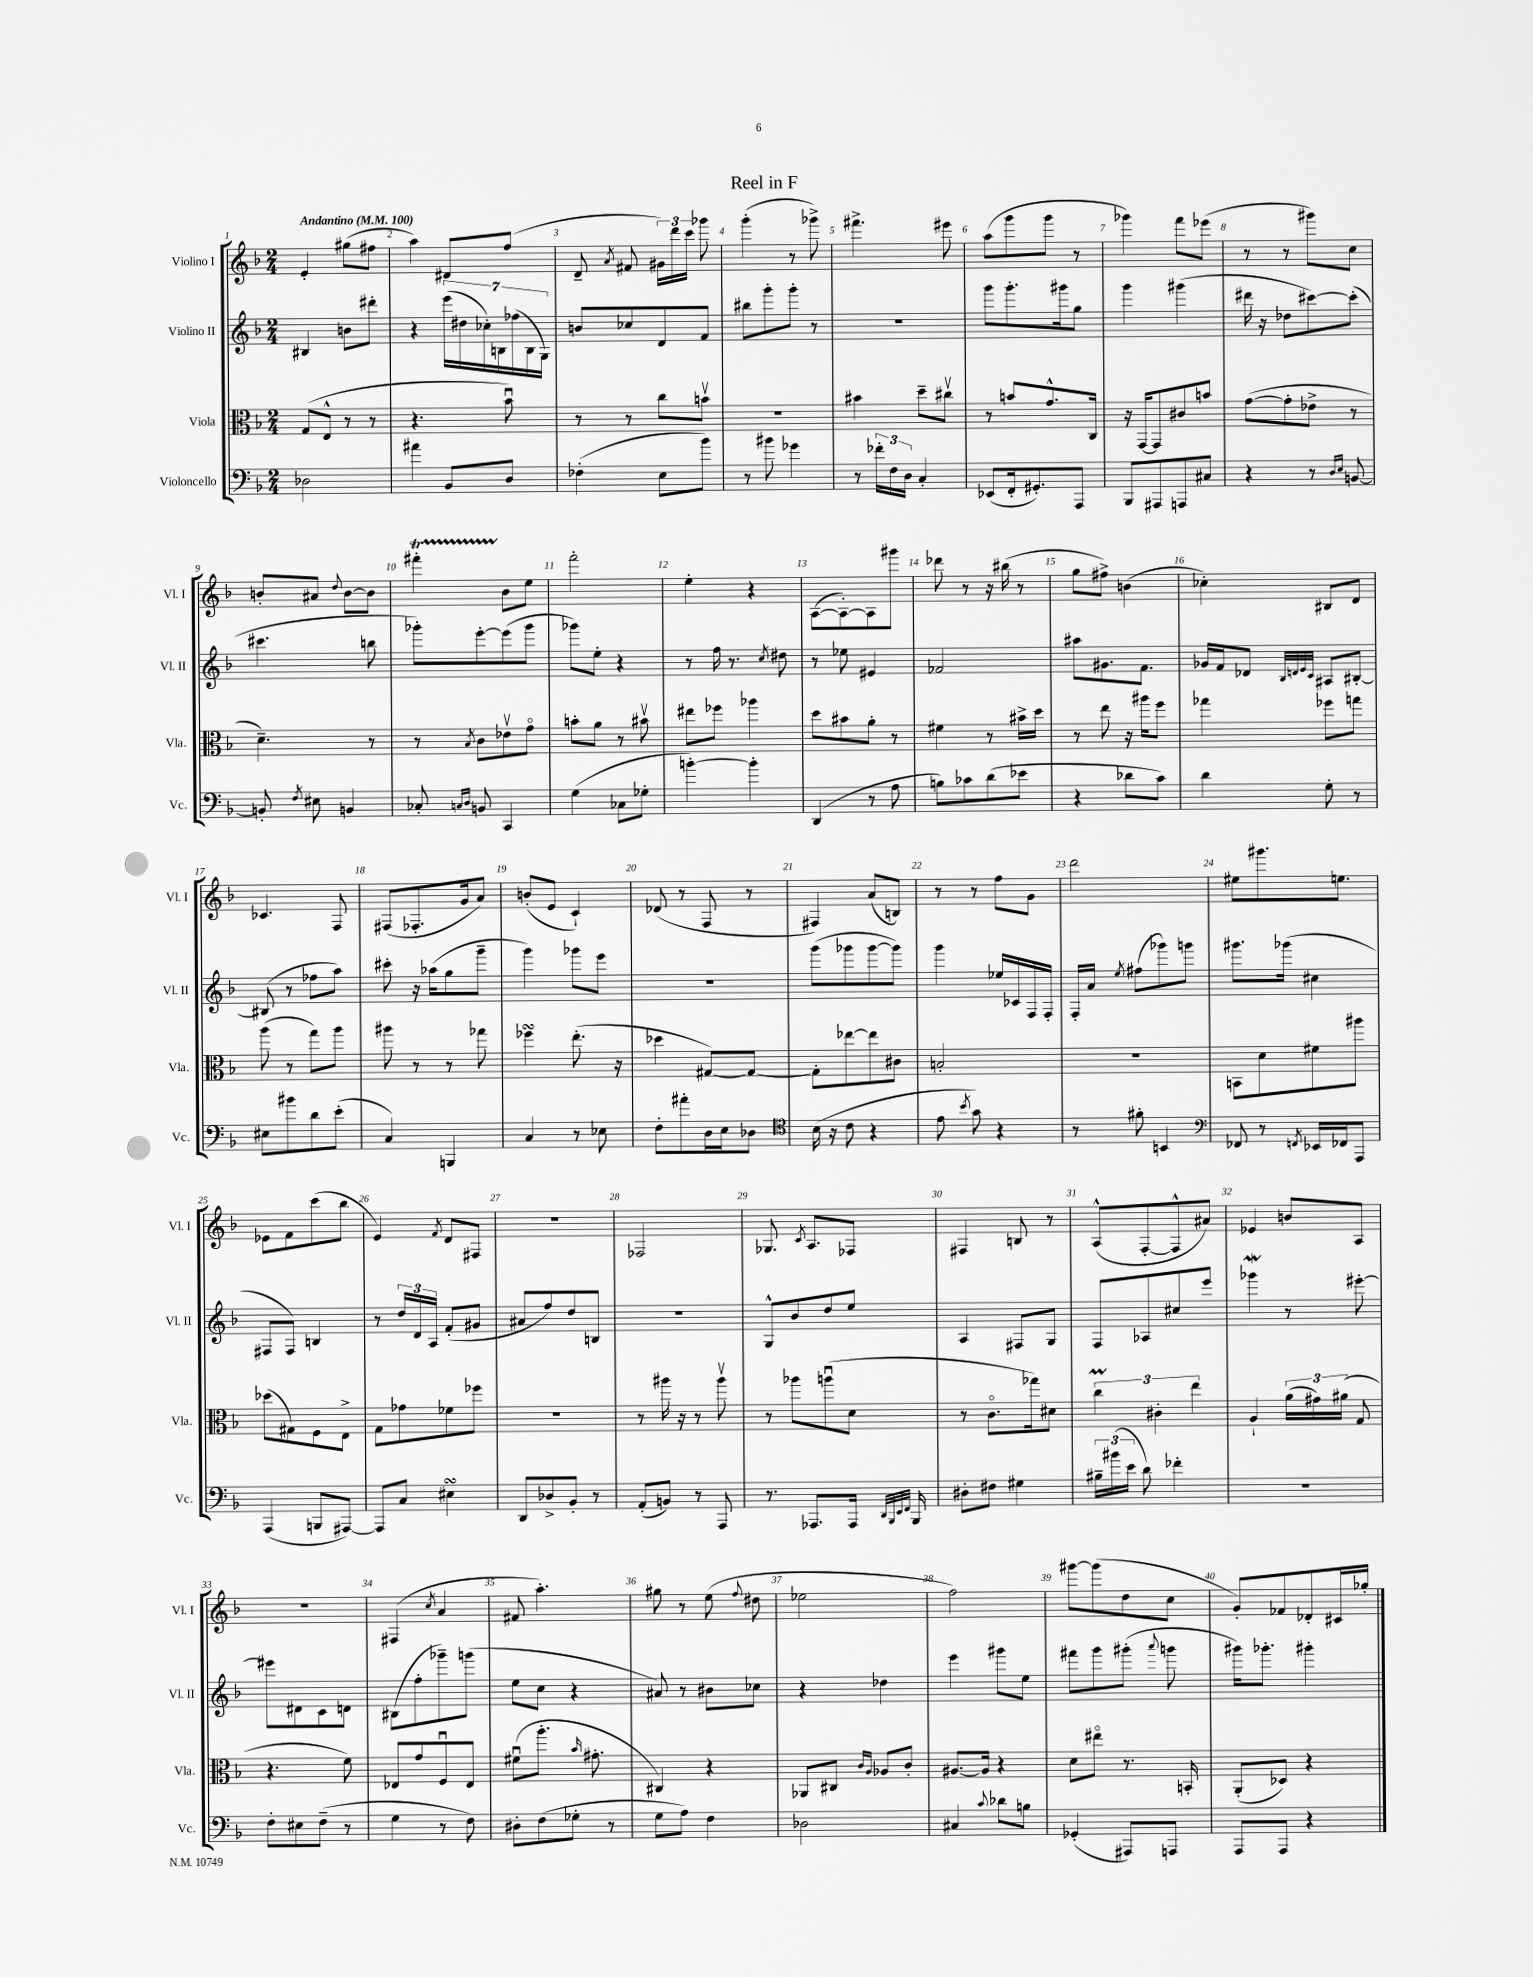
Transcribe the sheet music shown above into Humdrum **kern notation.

**kern	**kern	**kern	**kern
*staff4	*staff3	*staff2	*staff1
*clefF4	*clefC3	*clefG2	*clefG2
*k[b-]	*k[b-]	*k[b-]	*k[b-]
*M2/4	*M2/4	*M2/4	*M2/4
*MM100	*MM100	*MM100	*MM100
2D-	(8G	4B#	4e'
.	8E^^	.	.
.	8r	8b	(8gg#
.	8r	8ddd#'	8ff#
=	=	=	=
4a#	4.r	4r	4aa)
8BB-	.	(28eee	8d#
.	.	28dd#	.
.	.	28cc-')	.
.	.	28B	.
8D	8b-u)	.	(8ff
.	.	(28ff-	.
.	.	28B	.
.	.	28G)	.
=	=	=	=
(4F-'	8r	8b	8d~
.	.	.	8qa
.	8r	8cc-	8f#
8E	8cc	8d	24g#)
.	.	.	24ddd
.	.	.	24ccc
8b-)	8bv	8f	8ggg-
=	=	=	=
8r	2r	8bb#	(4ggg'
8b#	.	8ggg'	.
4g-	.	8ggg'	8r
.	.	8r	8ggg-^)
=	=	=	=
8r	4b#	2r	4.fff#^
24f-'	.	.	.
24F	.	.	.
24D	.	.	.
4C'	8dd~	.	.
.	8cc#v	.	8eee#
=	=	=	=
(8EE-	8r	8ggg	(8aa
16FF'	8b	8.ggg'	8ggg
8.GG#')	.	.	.
.	8.g^^	.	8ggg
.	.	16ggg#	.
8AAA	.	8gg	8r
.	16C	.	.
=	=	=	=
8BBB-	16r	4ggg	4ggg-)
.	[16GG	.	.
8AAA#	8GG]	.	.
8AAA	8c#	(4ggg#	8fff
8C#	8b	.	(8eee-
=	=	=	=
4r	([8g	16ddd#	8r
.	.	16r	.
.	8g']	8dd-	8r
8r	8e-^	[8ccc#)	8ggg#)
16qqD	.	.	.
16qqE	.	.	.
[8BB	8r	(8ccc#']	8cc
=	=	=	=
8BB']	4.d~)	4.ccc#	8b'
8qF	.	.	.
8E#	.	.	8a#
.	.	.	8qqdd
4BB	.	.	[8b
.	8r	8bb	8b]
=	=	=	=
8C-'	8r	8ggg-')	4fff#'
16qqC	.	.	.
16qqD	8qB-	.	.
8BB	8c	[8eee'	.
4CC	8e-v	(8eee]	8b-
.	8go	8ggg-	8ee
=	=	=	=
(4G	8b'	8ggg-)	2fff'
.	8a	8ee'	.
8C-	8r	4r	.
8G-'	8b#v	.	.
=	=	=	=
[4b')	8ee#	8r	4ee'
.	8ff-	16ff	.
.	.	8.r	.
4b']	4aa-	.	4r
.	.	8qcc	.
.	.	8dd#	.
=	=	=	=
(4DD	8dd	8r	([8A
.	8b#	8ee-	8A'_)
8r	8a'	4e#	8A]
8A	8r	.	8ggg#
=	=	=	=
8B)	4f#	2f-	8ddd-
8c-	.	.	8r
(8d	8r	.	16r
.	.	.	(16bb#
8e-	16b#^	.	8r
.	16dd	.	.
=	=	=	=
4r	8r	8aa#	8gg
.	8ee	8.g#	8ff#^)
8d-	16r	.	(4b
.	16aa#	8.f	.
8c)	8ff	.	.
=	=	=	=
4d	4gg-	16g-	4cc-')
.	.	16f	.
.	.	8d-	.
.	.	32qqB-	.
.	.	32qqd	.
.	.	32qqe	.
.	.	32qqc	.
8G'	8ff-	8A#	8B#
8r	8gg	[8B#'	8d
=	=	=	=
8E#	(8aa	(8B#]	4.c-
8b#	8r	8r	.
8d	8gg)	8ff-	.
(8e'	8aa	8aa)	8F
=	=	=	=
4C)	8aa#	8ccc#'	(8F#
.	8r	16r	8.F-'
.	.	(16aa-	.
4BBB	8r	8gg	.
.	.	.	16g
.	8gg-	8ggg~	8a)
=	=	=	=
4C	4ff-	4ggg)	(8b'
.	.	.	8e
8r	(8.ee'	8ggg-	4c`)
8E-	.	8eee	.
.	16r	.	.
=	=	=	=
8F'	4dd-	2r	(8d-
8a#'	.	.	8r
16D	[8G#)	.	8F
16E	.	.	.
8D-	8G#_	.	8r
=	=	=	=
*clefC4	*	*	*
(16B-	8G#']	(8ggg	4F#)
16r	.	.	.
8c	[8ee-	8ggg-	.
4r	8ee-]	[8ggg-	(8a
.	8c#	8ggg-])	8B)
=	=	=	=
8e	2B'	4ggg	8r
8qb-	.	.	.
8g)	.	.	8r
4r	.	16ee-	8ff
.	.	16c-	.
.	.	16F	8g
.	.	16F'	.
=	=	=	=
8r	2r	16F'	2ddd
.	.	16a	.
.	.	8qee	.
8f#'	.	(8ff#	.
4BB	.	8ggg-)	.
.	.	8ggg	.
=	=	=	=
*clefF4	*	*	*
8FF-	8BB	8.ggg#	8ee#
8r	8d	.	8.ggg#
.	.	(16ggg-	.
8qFF	.	.	.
16EE-	8f#	4cc#	.
16FF-	.	.	8.ee
8AAA	8aa#	.	.
=	=	=	=
(4AAA	(8dd-	8F#	8e-
.	8G#)	8F#)	8f
8BBB	8F	4B	(8ccc
[8AAA#)	8E^	.	8bb-
=	=	=	=
8AAA#]	8G	8r	4e)
8C	8g-	24dd	.
.	.	24d	.
.	.	24A	.
.	.	.	8qf
4E#	8f-	(8f'	8d
.	8ff-	8g#	8F#
=	=	=	=
8DD	2r	8a#	2r
8D-^	.	8ff)	.
8BB-'	.	8dd	.
8r	.	8B	.
=	=	=	=
(8AA'	8r	2r	2F-
8BB)	16aa#	.	.
.	16r	.	.
8r	8r	.	.
8AAA	8aa#v	.	.
=	=	=	=
8.r	8r	8G^^	8.G-
.	8aa-	8b-	.
.	.	.	8qc
8.AAA-	.	.	8.A
.	(8aau	8dd	.
16AAA-	8d	8ee	8F-
32qqDD	.	.	.
32qqBBB-	.	.	.
32qqEE	.	.	.
32qqFF	.	.	.
16BBB-	.	.	.
=	=	=	=
8D#'	8r	4A	4F#
8F#	8.co	.	.
4G#	.	8F#	8B
.	16gg-)	.	.
.	8d#	8G	8r
=	=	=	=
24B#~	6cc	8F	(8A^^
(24b#	.	.	.
24e	.	.	.
8d)	.	8A-	[8F'
.	6c#'	.	.
4f-'	.	8cc#	8F^^]
.	6ee	.	.
.	.	8eee	8a#)
=	=	=	=
2r	4A`	4ggg-	4e-
.	(24a	8r	8b
.	24g#)	.	.
.	(24a#	.	.
.	8G	[8eee#'	8A
=	=	=	=
8F'	4.r	8eee#]	2r
8E#	.	8d#	.
(8F~	.	8c	.
8r	8f)	8d	.
=	=	=	=
4G	8E-	(8B#	(4F#
.	8g	8ff'	.
.	.	.	8qcc
8r	8Fu	8ggg-~)	4a
8F)	8E-	(8ggg	.
=	=	=	=
8D#'	(8f#u	8ee	8f#
(8F	8.aa'	8cc	4.aa')
8G-'	.	4r	.
.	16qqb-	.	.
.	8.g#'	.	.
8r	.	.	.
=	=	=	=
8G	4C#)	8a#)	8gg#
8A)	.	8r	8r
4F	4r	8b#	(8ee
.	.	.	8qqff
.	.	8cc-	8dd#
=	=	=	=
2D-	8AA-	4r	2ee-
.	8C#	.	.
.	16qqc	.	.
.	16qqA	.	.
.	8A-	4dd-	.
.	8c'	.	.
=	=	=	=
4C#	[8.A#	4eee	2ff)
.	16A#]	.	.
8qqc	.	.	.
8d-	4r	8ggg#	.
8B	.	8ee	.
=	=	=	=
(4GG-'	8d	8fff#	[8ggg#
.	8ee#o	8ggg	(8ggg#]
8AAA#)	8.r	(8ggg#'	8dd
.	.	8qqaaa	.
8AAA	.	8ggg	8cc
.	16BB'	.	.
=	=	=	=
8AAA	(8AA'	16ggg#)	8g')
.	.	8.ggg-'	.
8AAA	8D-)	.	8f-
4r	4r	4ggg#'	8d-'
.	.	.	16c#
.	.	.	16gg-'
==	==	==	==
*-	*-	*-	*-
